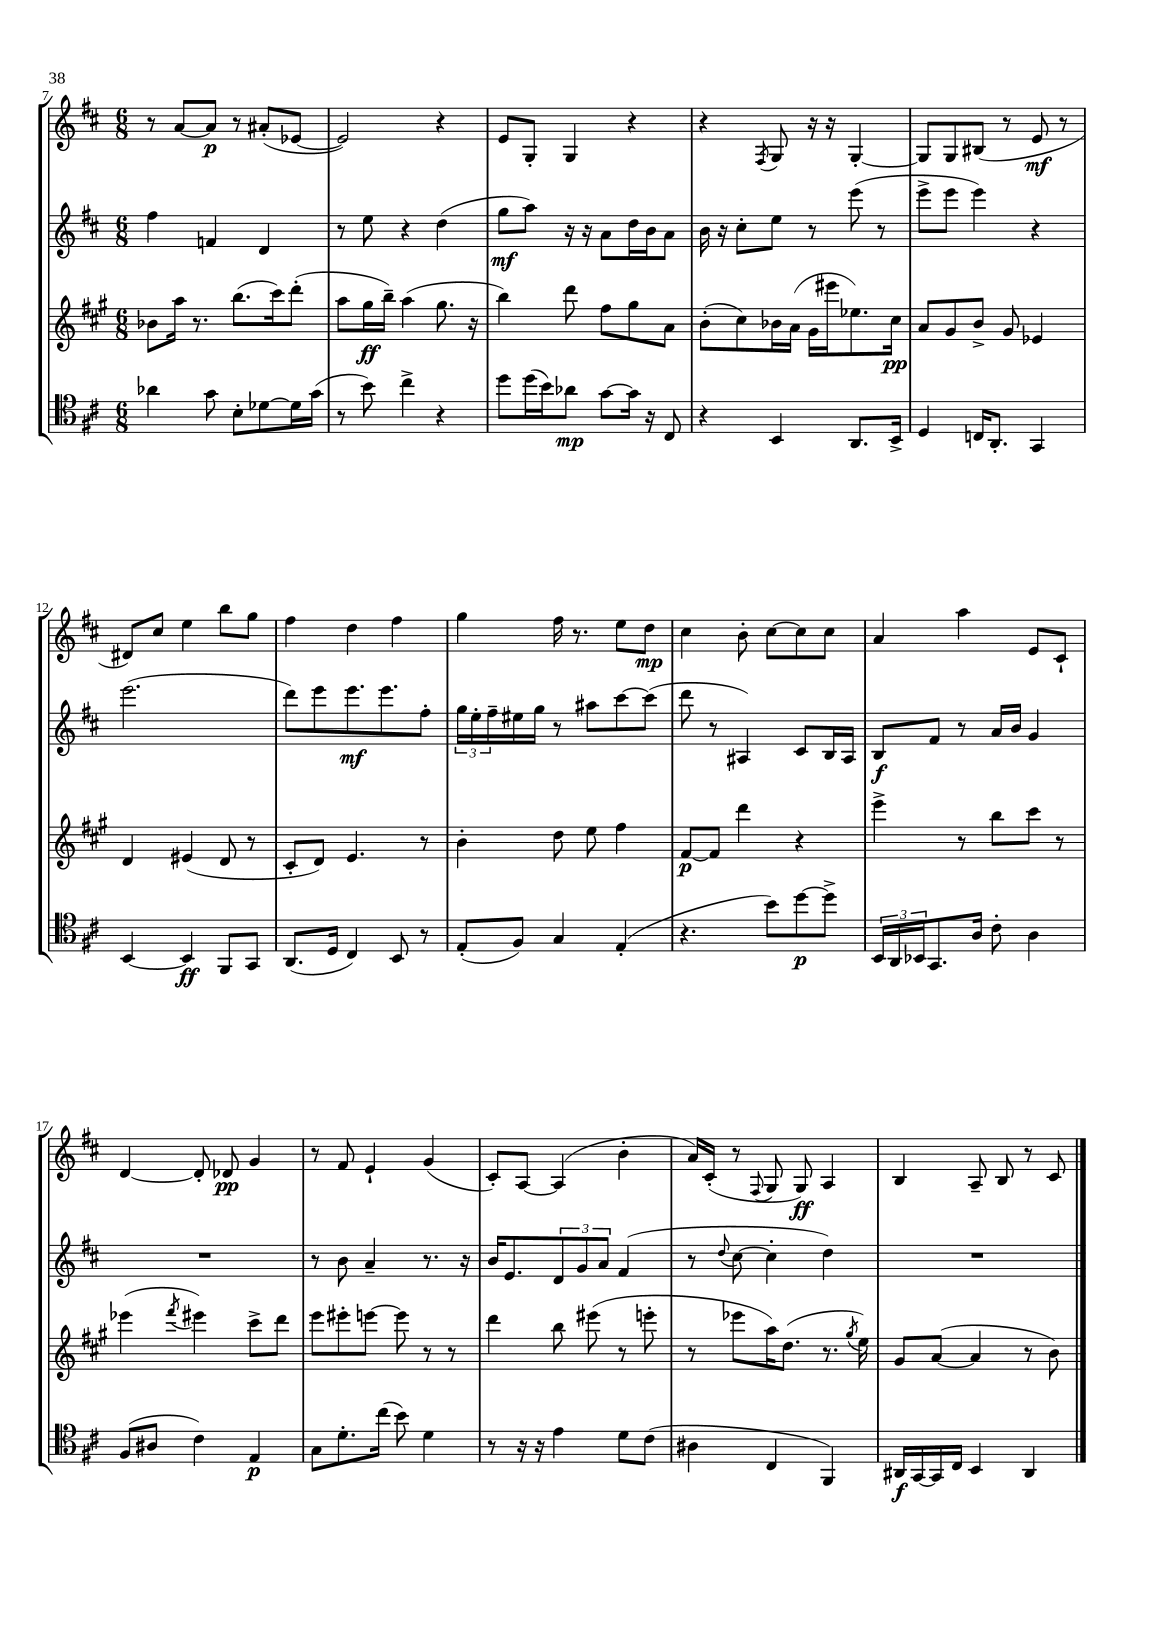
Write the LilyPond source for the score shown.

<<
\new StaffGroup <<
\new Staff = "s0" {
    \clef treble \key d \major \numericTimeSignature \time 6/8
    r8 a'8~ a'8\p r8 ais'8-.( ees'8~ |
    ees'2) r4 |
    e'8 g8-. g4 r4 |
    r4 \acciaccatura { fis8 } g8 r16 r16 g4~-. |
    g8 g8 bis8( r8 e'8\mf r8 |
    dis'8) cis''8 e''4 b''8 g''8 |
    fis''4 d''4 fis''4 |
    g''4 fis''16 r8. e''8 d''8\mp |
    cis''4 b'8-. cis''8~ cis''8 cis''8 |
    a'4 a''4 e'8 cis'8-! |
    d'4~ d'8-. des'8\pp g'4 |
    r8 fis'8 e'4-! g'4( |
    cis'8-.) a8~ a4( b'4-. |
    a'16) cis'16-.( r8 \appoggiatura { fis8 } g8 g8\ff) a4 |
    b4 a8-- b8 r8 cis'8 \bar "|." |
}
\new Staff = "s1" {
    \clef treble \key d \major \numericTimeSignature \time 6/8
    fis''4 f'4 d'4 |
    r8 e''8 r4 d''4( |
    g''8\mf a''8) r16 r16 a'8 d''16 b'16 a'8 |
    b'16 r16 cis''8-. e''8 r8 e'''8( r8 |
    e'''8-> e'''8 e'''4) r4 |
    e'''2.( |
    d'''8) e'''8 e'''8.\mf e'''8. fis''8-. |
    \tuplet 3/2 { g''16 e''16-. fis''16-- } eis''16 g''16 r8 ais''8 cis'''8~ cis'''8( |
    d'''8 r8 ais4) cis'8 b16 ais16 |
    b8\f fis'8 r8 a'16 b'16 g'4 |
    R2. |
    r8 b'8 a'4-- r8. r16 |
    b'16 e'8. \tuplet 3/2 { d'8 g'8 a'8 } fis'4( |
    r8 \appoggiatura { d''8 } cis''8~ cis''4-. d''4) |
    R2. \bar "|." |
}
\new Staff = "s2" {
    \clef treble \key a \major \numericTimeSignature \time 6/8
    bes'8 a''16 r8. b''8.( cis'''16) d'''8-.( |
    a''8 gis''16\ff b''16--) a''4( gis''8. r16 |
    b''4) d'''8 fis''8 gis''8 a'8 |
    b'8-.( cis''8) bes'16 a'16( gis'16 eis'''16 ees''8.) cis''16\pp |
    a'8 gis'8 b'8-> gis'8 ees'4 |
    d'4 eis'4( d'8 r8 |
    cis'8-. d'8) e'4. r8 |
    b'4-. d''8 e''8 fis''4 |
    fis'8~\p fis'8 d'''4 r4 |
    e'''4-> r8 b''8 cis'''8 r8 |
    ees'''4( \acciaccatura { fis'''8 } eis'''4) cis'''8-> d'''8 |
    e'''8 eis'''8-. e'''8~ e'''8 r8 r8 |
    d'''4 b''8 eis'''8( r8 e'''8-. |
    r8 ees'''8 a''16) d''8.( r8. \acciaccatura { gis''8 } e''16) |
    gis'8 a'8~( a'4 r8 b'8) \bar "|." |
}
\new Staff = "s3" {
    \clef tenor \key d \major \numericTimeSignature \time 6/8
    aes'4 g'8 b8-. des'8~ des'16 g'16( |
    r8 b'8) cis''4-> r4 |
    d''8 d''16( b'16) aes'8\mp g'8~ g'16 r16 cis8 |
    r4 b,4 a,8. b,16-> |
    d4 c16 a,8.-. g,4 |
    b,4~ b,4\ff fis,8 g,8 |
    a,8.( d16 cis4) b,8 r8 |
    e8-.( fis8) g4 e4-.( |
    r4. b'8) d''8~\p d''8-> |
    \tuplet 3/2 { b,16 a,16 bes,16 } g,8. a16 cis'8-. a4 |
    fis8( ais8 cis'4) e4\p |
    g8 d'8.-. cis''16( b'8) d'4 |
    r8 r16 r16 e'4 d'8 cis'8( |
    ais4 cis4 fis,4) |
    ais,16\f g,16~ g,16 cis16 b,4 ais,4 \bar "|." |
}
>>
>>
\layout { \context { \Score currentBarNumber = #7 } }
